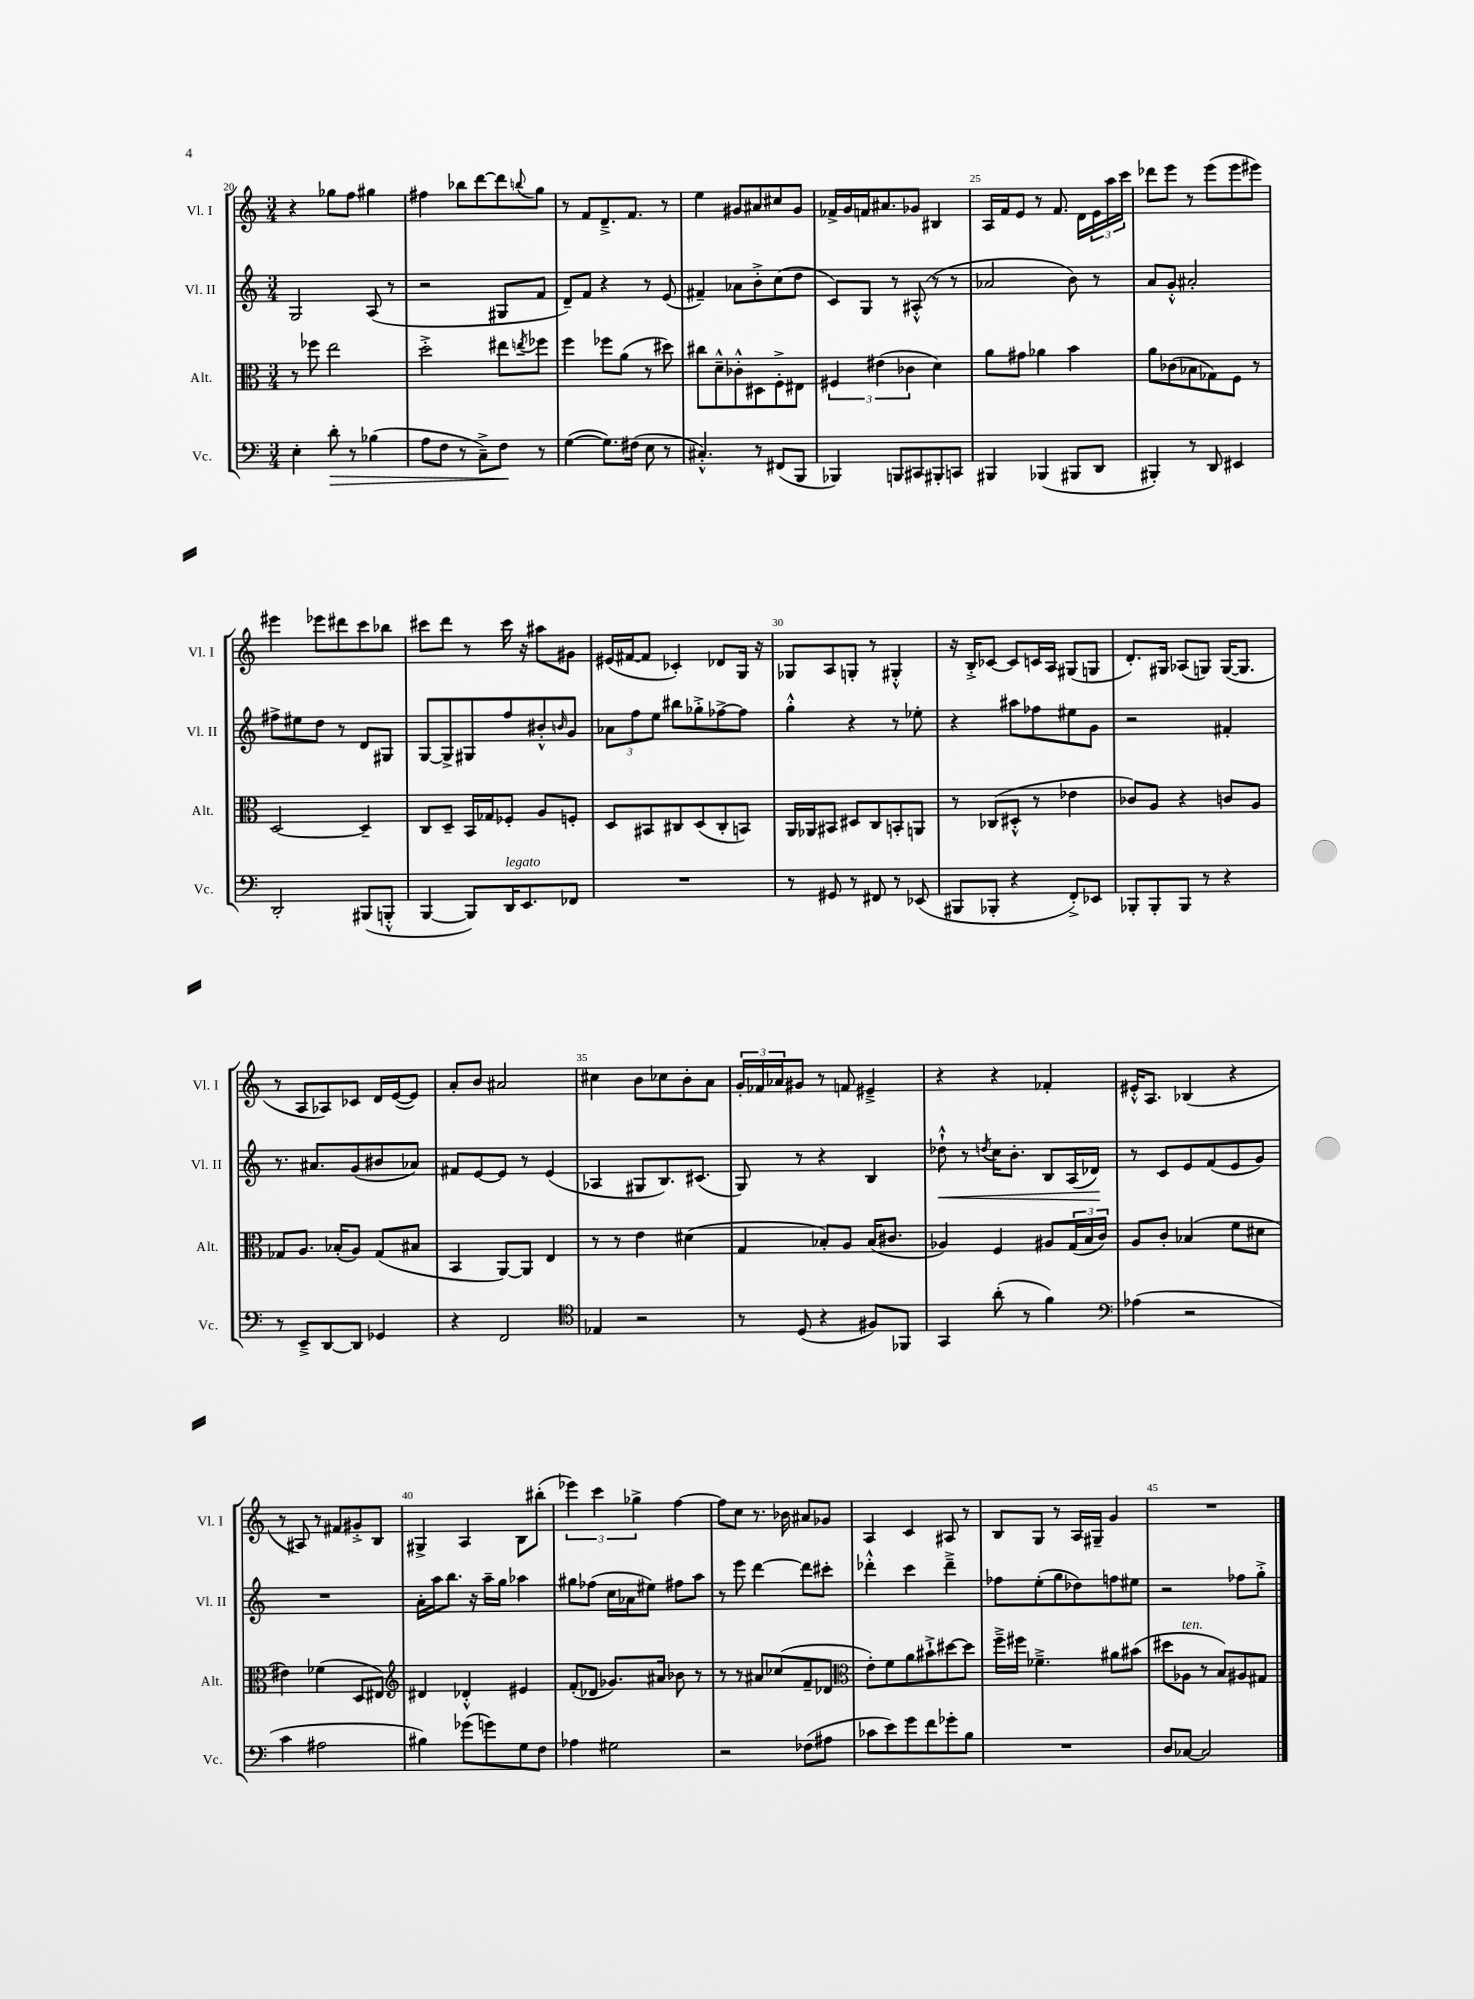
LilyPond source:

<<
\new StaffGroup <<
\new Staff = "s0" \with { instrumentName = "Vl. I" shortInstrumentName = "Vl. I" } {
    \clef treble \key c \major \numericTimeSignature \time 3/4
    r4 ges''8 f''8 gis''4 |
    fis''4 bes''8 d'''8~ d'''8 \appoggiatura { b''8 } g''8 |
    r8 f'8 d'8.---> f'8. r8 |
    e''4 gis'8 ais'8 cis''8 gis'8 |
    fes'16-> g'16 f'16 ais'8. ges'8 bis4 |
    a16 f'16 e'8 r8 f'8. d'16 \tuplet 3/2 { e'16 a''16 c'''16 } |
    des'''8 e'''8 r8 e'''8( e'''8 eis'''8) |
    eis'''4 ees'''8 dis'''8 c'''8 bes''8 |
    cis'''8 d'''8 r8 cis'''16 r16 ais''8 gis'8 |
    eis'16( fis'16~ fis'8 ces'4-.) des'8 g16 r16 |
    ges8 a8 g8-. r8 gis4-.-^ |
    r16 b16-.-> ces'8~ ces'8 c'16 a16 gis8( g8 |
    d'8.-.) gis16 aes8( g8) g16~( g8. |
    r8 a8 aes8) ces'8 d'16 e'16~( e'8) |
    a'8-. b'8 ais'2 |
    cis''4 b'8 ces''8 b'8-. a'8 |
    \tuplet 3/2 { g'16-. fes'16 aes'16 } gis'8 r8 f'8 eis'4---> |
    r4 r4 fes'4-. |
    eis'16-.-^ a8. bes4( r4 |
    r8 ais8) r8 fis'8 gis'8-.-> b8 |
    gis4-> a4 b8 bis''8-.( |
    \tuplet 3/2 { ees'''4) c'''4 ges''4-> } f''4~ |
    f''8 c''8 r8. bes'16 ais'8 ges'8 |
    a4 c'4 ais8 r8 |
    b8 g8 r8 a16 gis16-- g'4 |
    R2. \bar "|." |
}
\new Staff = "s1" \with { instrumentName = "Vl. II" shortInstrumentName = "Vl. II" } {
    \clef treble \key c \major \numericTimeSignature \time 3/4
    g2 a8( r8 |
    r2 gis8 f'8 |
    d'8--) f'8 r4 r8 e'8( |
    fis'4--) aes'8 b'8-.-> c''8( d''8 |
    c'8) g8 r8 ais8-.-^( r8 r8 |
    aes'2 b'8) r8 |
    a'8 g'8-.-^ ais'2-. |
    fis''8-> eis''8 d''8 r8 d'8 gis8 |
    g8~ g8-> gis8 f''8 bis'8-.-^ \grace { b'16 } g'8 |
    \tuplet 3/2 { aes'8 f''8 e''8 } bis''8 ges''8-.-> fes''8~-> fes''8 |
    g''4-.-^ r4 r8 ees''8-. |
    r4 ais''8 fes''8 eis''8 g'8 |
    r2 fis'4-. |
    r8. ais'8. g'8( bis'8 aes'8) |
    fis'8 e'8~ e'8 r8 e'4( |
    aes4 gis8 b8.) cis'8.( |
    g8) r8 r4 b4 |
    des''8-!-^\< r8 \acciaccatura { d''8 } c''16 b'8.-. b8 a16( des'16\!) |
    r8 c'8 e'8 f'8( e'8 g'8) |
    R2. |
    a'16-. a''16 b''8. r16 a''16-- g''16 aes''4 |
    gis''8 fes''8( c''16 aes'16 eis''8) fis''8 a''8 |
    r8 e'''8 d'''4~ d'''8 cis'''8-. |
    des'''4-.-^ c'''4 des'''4---> |
    fes''8 e''8-.( g''8 des''8) f''8 eis''8 |
    r2 fes''8 g''8-.-> \bar "|." |
}
\new Staff = "s2" \with { instrumentName = "Alt." shortInstrumentName = "Alt." } {
    \clef alto \key c \major \numericTimeSignature \time 3/4
    r8 fes''8 e''2 |
    d''2-.-> eis''8 \acciaccatura { e''8 } fes''8 |
    f''4 fes''8 a'8( r8 dis''8) |
    cis''8 d'8---^ ces'8-.-^ dis8 f8-.-> eis8 |
    \tuplet 3/2 { fis4 eis'4( ces'4 } d'4) |
    a'8 gis'8 aes'4 b'4 |
    a'8 ces'8( bes8 ges8) f8 r8 |
    d2~ d4-- |
    c8 d8-- b,16 ges16 fes8-. a8 f8-. |
    d8 bis,8 cis8 d8( cis8-. b,8) |
    a,16 aes,16 bis,8 dis8 c8 b,8-. a,8 |
    r8 ces8( dis8-.-^ r8 ees'4 |
    ces'8) a8 r4 c'8 a8 |
    ges8 a8. bes16-.( a8) ges8( bis8 |
    b,4 a,8~) a,8 e4 |
    r8 r8 e'4 dis'4( |
    g4 bes8-.) a8 bes16( cis'8. |
    aes4) f4 ais8 \tuplet 3/2 { g16( b16 c'16) } |
    a8 c'8-. bes4( f'8 dis'8 |
    eis'4) fes'4( d8 eis8) |
    \clef treble dis'4 des'4-.-^ eis'4 |
    f'8-.( des'8 ges'8.) ais'16 bes'8 r8 |
    r8 r8 ais'8 ces''8( f'8-- des'8 |
    \clef alto e'8-.) f'8 a'8 bis'8-!-> dis''8~ dis''8 |
    f''16---> fis''16 fes'4.---> ais'8 bis'8( |
    dis''8 aes8^\markup { \italic "ten." } r8 b8) ais8 gis8 \bar "|." |
}
\new Staff = "s3" \with { instrumentName = "Vc." shortInstrumentName = "Vc." } {
    \clef bass \key c \major \numericTimeSignature \time 3/4
    e4-. d'8-.\> r8 bes4( |
    a8 f8 r8 c8--->) f8\! r8 |
    g4~( g8.) fis16( e8 r8 |
    cis4.-.-^) r8 fis,8( b,,8 |
    bes,,4) b,,8 cis,8 bis,,8-. c,8 |
    bis,,4 bes,,4( bis,,8 d,8 |
    bis,,4-.) r8 d,8 eis,4 |
    d,2-. bis,,8( b,,8-.-^ |
    b,,4~ b,,8) d,16^\markup { \italic "legato" } e,8. fes,8 |
    R2. |
    r8 gis,8 r8 fis,8 r8 ees,8( |
    bis,,8 bes,,8-. r4 f,8-.->) ees,8 |
    bes,,8-. bes,,8-. bes,,8 r8 r4 |
    r8 e,8---> d,8~ d,8 ges,4 |
    r4 f,2 |
    \clef tenor ees4 r2 |
    r8 d8( r4 fis8) fes,8 |
    g,4 a'8-.( r8 f'4) |
    \clef bass aes4( r2 |
    c'4 ais2 |
    bis4) ges'8( g'8) g8 f8 |
    aes4 gis2 |
    r2 fes8( ais8 |
    ces'8 e'8) g'8 f'8 ges'8-. b8 |
    R2. |
    d8 ces8~ ces2 \bar "|." |
}
>>
>>
\layout { \context { \Score currentBarNumber = #20 \override BarNumber.break-visibility = ##(#f #t #t) barNumberVisibility = #(every-nth-bar-number-visible 5) } }
